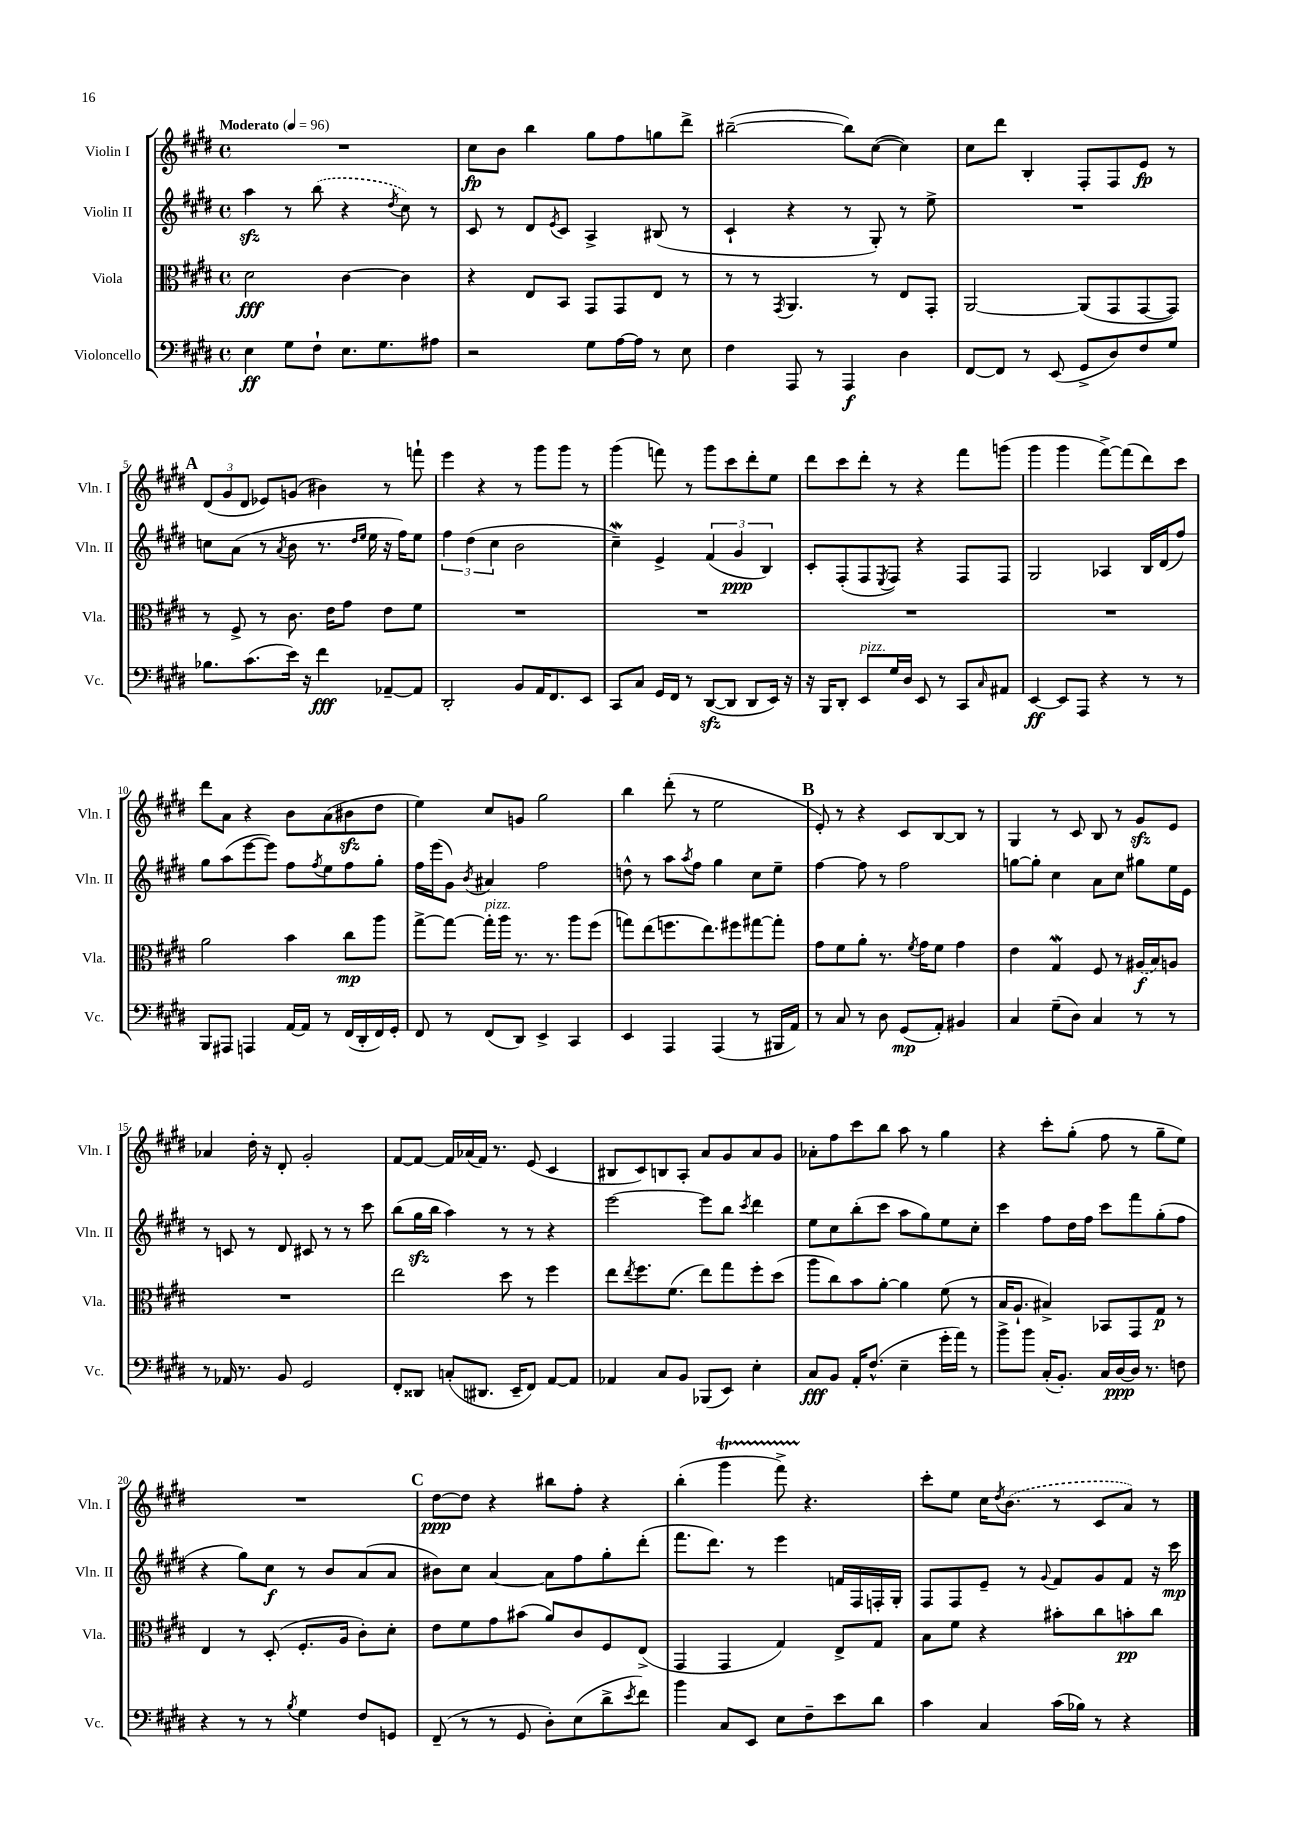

**kern	**dynam	**kern	**dynam	**kern	**dynam	**kern	**dynam
*part4	*part4	*part3	*part3	*part2	*part2	*part1	*part1
*staff4	*staff4	*staff3	*staff3	*staff2	*staff2	*staff1	*staff1
*I"Violoncello	*	*I"Viola	*	*I"Violin II	*	*I"Violin I	*
*I'Vc.	*	*I'Vla.	*	*I'Vln. II	*	*I'Vln. I	*
*clefF4	*	*clefC3	*	*clefG2	*	*clefG2	*
*k[f#c#g#d#]	*	*k[f#c#g#d#]	*	*k[f#c#g#d#]	*	*k[f#c#g#d#]	*
*M4/4	*	*M4/4	*	*M4/4	*	*M4/4	*
*met(c)	*	*met(c)	*	*met(c)	*	*met(c)	*
*MM96	*	*MM96	*	*MM96	*	*MM96	*
=1	=1	=1	=1	=1	=1	=1	=1
!	!	!	!	!	!	!LO:TX:a:B:t=Moderato	!
4E\	ff	2d#\	fff	4aazz\	.	1r	.
8G#\L	.	.	.	8r	.	.	.
8F#`\J	.	.	.	(8bb\	.	.	.
8.E\L	.	[4c#\	.	4r	.	.	.
8.G#\	.	.	.	.	.	.	.
.	.	.	.	8qdd#/	.	.	.
.	.	4c#\]	.	8cc#\)	.	.	.
8A#X\J	.	.	.	8r	.	.	.
=2	=2	=2	=2	=2	=2	=2	=2
2r	.	4r	.	8c#/	.	8cc#\L	fp
.	.	.	.	8r	.	8b\J	.
.	.	8E/L	.	8d#/L	.	4bb\	.
.	.	.	.	8qe/	.	.	.
.	.	8BB/J	.	8c#/J	.	.	.
8G#\L	.	8GG#/L	.	4A^/	.	8gg#\L	.
[16A\L	.	8GG#/	.	.	.	8ff#\	.
16A\JJ]	.	.	.	.	.	.	.
8r	.	8E/J	.	(8B#X/	.	8ggn\	.
8E\	.	8r	.	8r	.	8ddd#^\J	.
=3	=3	=3	=3	=3	=3	=3	=3
4F#\	.	8r	.	4c#`/	.	([2bb#X~\	.
.	.	8r	.	.	.	.	.
.	.	8qGG#/	.	.	.	.	.
8AAA/	.	4.AA/	.	4r	.	.	.
8r	.	.	.	.	.	.	.
4AAA/	f	.	.	8r	.	8bb#\L])	.
.	.	8r	.	8G#'/)	.	([8cc#\J	.
4D#\	.	8E/L	.	8r	.	4cc#\])	.
.	.	8GG#'/J	.	8ee^\	.	.	.
=4	=4	=4	=4	=4	=4	=4	=4
[8FF#/L	.	[2AA/	.	1r	.	8cc#\L	.
8FF#/J]	.	.	.	.	.	8ddd#\J	.
8r	.	.	.	.	.	4B'/	.
(8EE/	.	.	.	.	.	.	.
8GG#^/L	.	(8AA/L]	.	.	.	8F#'/L	.
8D#/)	.	8GG#/	.	.	.	8F#/	.
8F#/	.	[8GG#/	.	.	.	8e/J	fp
8G#/J	.	8GG#/J])	.	.	.	8r	.
!!LO:LB:g=z
!!LO:REH:place=s1:t=A
=5	=5	=5	=5	=5	=5	=5	=5
8.B-X\L	.	8r	.	8ccn\L	.	(12d#/L	.
.	.	.	.	.	.	12g#/	.
.	.	8F#^/	.	(8a\J	.	.	.
.	.	.	.	.	.	12d#/J	.
(8.c#\	.	.	.	.	.	.	.
.	.	8r	.	8r	.	8e-X/L)	.
.	.	.	.	8qa/	.	.	.
16e\Jk)	.	8.c#\	.	8b\	.	(8gn/J	.
16r	.	.	.	.	.	.	.
4f#\	fff	.	.	8.r	.	4b#X\)	.
.	.	16e\KL	.	.	.	.	.
.	.	8g#\J	.	.	.	.	.
.	.	.	.	16qqdd#/LL	.	.	.
.	.	.	.	16qqee/JJ	.	.	.
.	.	.	.	16ee\	.	.	.
[8AA-X~/L	.	8e\L	.	16r	.	8r	.
.	.	.	.	16ff#\KL)	.	.	.
8AA-/J]	.	8f#\J	.	8ee\J	.	8fffn`\	.
=6	=6	=6	=6	=6	=6	=6	=6
2DD#'/	.	1r	.	6ff#\	.	4eee\	.
.	.	.	.	(6dd#\	.	.	.
.	.	.	.	.	.	4r	.
.	.	.	.	6cc#\	.	.	.
8BB/L	.	.	.	2b\	.	8r	.
16AA/K	.	.	.	.	.	8ggg#\L	.
8.FF#/	.	.	.	.	.	.	.
.	.	.	.	.	.	8ggg#\J	.
8EE/J	.	.	.	.	.	8r	.
=7	=7	=7	=7	=7	=7	=7	=7
8CC#/L	.	1r	.	4cc#W~\)	.	(4ggg#\	.
8C#/J	.	.	.	.	.	.	.
16GG#/LL	.	.	.	4e^/	.	8fffn\)	.
16FF#/JJ	.	.	.	.	.	.	.
8r	.	.	.	.	.	8r	.
([8DD#zz/L	.	.	.	(6f#/	.	8ggg#\L	.
8DD#/J]	.	.	.	.	.	8ccc#\	.
.	.	.	.	6g#/	ppp	.	.
8DD#/L	.	.	.	.	.	8ddd#'\	.
.	.	.	.	6B/)	.	.	.
16EE/Jk)	.	.	.	.	.	8ee\J	.
16r	.	.	.	.	.	.	.
=8	=8	=8	=8	=8	=8	=8	=8
16r	.	1r	.	8c#'/L	.	8ddd#\L	.
16BBB/KL	.	.	.	.	.	.	.
8DD#'/J	.	.	.	(8F#'/	.	8ccc#\	.
!LO:TX:a:i:t=pizz.	!	!	!	!	!	!	!
8EE/L	.	.	.	8F#/	.	8ddd#'\J	.
.	.	.	.	8qE/	.	.	.
16G#/L	.	.	.	8F#/J)	.	8r	.
16D#/JJ	.	.	.	.	.	.	.
8EE/	.	.	.	4r	.	4r	.
8r	.	.	.	.	.	.	.
8CC#/L	.	.	.	8F#/L	.	8fff#\L	.
16qqC#/	.	.	.	.	.	.	.
8AA#X/J	.	.	.	8F#/J	.	(8gggn\J	.
=9	=9	=9	=9	=9	=9	=9	=9
[4EE/	ff	1r	.	2G#/	.	4ggg#\	.
8EE/L]	.	.	.	.	.	4ggg#\	.
8AAA/J	.	.	.	.	.	.	.
4r	.	.	.	4A-X/	.	[8fff#^\L)	.
.	.	.	.	.	.	(8fff#\]	.
8r	.	.	.	16B/LL	.	8ddd#\)	.
.	.	.	.	(16d#/J	.	.	.
8r	.	.	.	8ff#/J)	.	8ccc#\J	.
!!LO:LB:g=z
=10	=10	=10	=10	=10	=10	=10	=10
8BBB/L	.	2a\	.	8gg#\L	.	8ddd#\L	.
8AAA#X/J	.	.	.	(8aa\	.	8a\J	.
4AAAn/	.	.	.	[8eee\	.	4r	.
.	.	.	.	8eee\J])	.	.	.
[16AA/LL	.	4b\	.	8ff#\L	.	8b\L	.
16AA/JJ]	.	.	.	.	.	.	.
.	.	.	.	8qff#/	.	.	.
8r	.	.	.	8ee\	.	(8a\	.
(16FF#/LL	.	8cc#\L	mp	8ff#\	.	8b#Xzz\	.
16DD#'/	.	.	.	.	.	.	.
16FF#/)	.	8aa\J	.	8gg#'\J	.	8dd#\J	.
16GG#'/JJ	.	.	.	.	.	.	.
=11	=11	=11	=11	=11	=11	=11	=11
8FF#/	.	[8gg#^\L	.	16ff#\LL	.	4ee\)	.
.	.	.	.	(16eee\J	.	.	.
8r	.	8gg#\J_	.	8g#\J)	.	.	.
.	.	.	.	8qb/	.	.	.
!	!	!LO:TX:a:i:t=pizz.	!	!	!	!	!
(8FF#/L	.	16gg#'\LL]	.	4a#X/	.	8cc#/L	.
.	.	16aa\JJ	.	.	.	.	.
8DD#/J)	.	8.r	.	.	.	8gn/J	.
4EE^/	.	.	.	2ff#\	.	2gg#\	.
.	.	8.r	.	.	.	.	.
4CC#/	.	8aa\L	.	.	.	.	.
.	.	(8ff#\J	.	.	.	.	.
=12	=12	=12	=12	=12	=12	=12	=12
4EE/	.	8ggn\L)	.	8ddn^^\	.	4bb\	.
.	.	(8ee\	.	8r	.	.	.
4AAA/	.	8.ffn\	.	8aa\L	.	(8ddd#'\	.
.	.	.	.	8qaa/	.	.	.
.	.	.	.	8ff#\J	.	8r	.
.	.	8.ee\)	.	.	.	.	.
(4AAA/	.	.	.	4gg#\	.	2ee\	.
.	.	8ff#X\	.	.	.	.	.
8r	.	[8gg#X\	.	8cc#\L	.	.	.
16BBB#X/LL	.	8gg#'\J]	.	8ee~\J	.	.	.
16AA/JJ)	.	.	.	.	.	.	.
!!LO:REH:place=s1:t=B
=13	=13	=13	=13	=13	=13	=13	=13
8r	.	8g#\L	.	[4ff#\	.	8e'/)	.
8C#/	.	8f#\	.	.	.	8r	.
8r	.	8a'\J	.	8ff#\]	.	4r	.
8D#\	.	8.r	.	8r	.	.	.
(8GG#/L	mp	.	.	2ff#\	.	8c#/L	.
.	.	8qf#/	.	.	.	.	.
.	.	16g#\KL	.	.	.	.	.
8AA'/J)	.	8f#\J	.	.	.	[8B/	.
4BB#X/	.	4g#\	.	.	.	8B/J]	.
.	.	.	.	.	.	8r	.
=14	=14	=14	=14	=14	=14	=14	=14
4C#/	.	4e\	.	[8ggn\L	.	4G#/	.
.	.	.	.	8gg'\J]	.	.	.
(8G#~\L	.	4G#W/	.	4cc#\	.	8r	.
8D#\J)	.	.	.	.	.	8c#/	.
4C#/	.	8F#/	.	8a\L	.	8B/	.
.	.	8r	.	8cc#\J	.	8r	.
8r	.	(16A#X/LL	f	8gg#X\L	.	8g#zz/L	.
.	.	16B/J)	.	.	.	.	.
8r	.	8An/J	.	16ee\L	.	8e/J	.
.	.	.	.	16e\JJ	.	.	.
!!LO:LB:g=z
=15	=15	=15	=15	=15	=15	=15	=15
8r	.	1r	.	8r	.	4a-X/	.
16AA-X/	.	.	.	8cn/	.	.	.
8.r	.	.	.	.	.	.	.
.	.	.	.	8r	.	16dd#'\	.
.	.	.	.	.	.	16r	.
8BB/	.	.	.	8d#/	.	8d#'/	.
2GG#/	.	.	.	8c#X/	.	2g#'/	.
.	.	.	.	8r	.	.	.
.	.	.	.	8r	.	.	.
.	.	.	.	8ccc#\	.	.	.
=16	=16	=16	=16	=16	=16	=16	=16
8FF#'/L	.	2ee\	.	(8bb\L	.	[8f#/L	.
8DD##X/J	.	.	.	16gg#zz\L	.	8f#/J_	.
.	.	.	.	16bb\JJ	.	.	.
(8Cn'/L	.	.	.	4aa\)	.	16f#/LL]	.
.	.	.	.	.	.	(16a-X/	.
8.DD#X/J	.	.	.	.	.	16f#/JJ)	.
.	.	.	.	.	.	8.r	.
.	.	8dd#\	.	8r	.	.	.
16EE~/KL	.	.	.	.	.	.	.
8FF#/J)	.	8r	.	8r	.	(8e/	.
[8AA/L	.	4ff#\	.	4r	.	4c#/	.
8AA/J]	.	.	.	.	.	.	.
=17	=17	=17	=17	=17	=17	=17	=17
4AA-X/	.	8ee\L	.	[2eee\	.	8B#X/L	.
.	.	8qee/	.	.	.	.	.
.	.	8.ff#\	.	.	.	8c#/)	.
8C#/L	.	.	.	.	.	8Bn/	.
.	.	(8.f#\J	.	.	.	.	.
8BB/J	.	.	.	.	.	8A'/J	.
(8BBB-X/L	.	8ee\L)	.	8eee\L]	.	8a/L	.
8EE/J)	.	8gg#\	.	8bb\J	.	8g#/	.
.	.	.	.	8qccc#/	.	.	.
4E'\	.	8ff#'\	.	4ddd#\	.	8a/	.
.	.	(8dd#\J	.	.	.	8g#/J	.
=18	=18	=18	=18	=18	=18	=18	=18
8C#/L	fff	8aa\L	.	8ee\L	.	8a-X'\L	.
8BB/J	.	8cc#\)	.	8cc#\	.	8ff#\	.
16AA'/KL	.	8b\	.	(8bb'\	.	8ccc#\	.
(8.F#^^/J	.	.	.	.	.	.	.
.	.	[8a'\J	.	8ccc#\J	.	8bb\J	.
4E~\	.	4a\]	.	8aa\L	.	8aa\	.
.	.	.	.	8gg#\)	.	8r	.
16g#'\LL	.	(8f#\	.	8ee\	.	4gg#\	.
16a\JJ)	.	.	.	.	.	.	.
8r	.	8r	.	8cc#'\J	.	.	.
=19	=19	=19	=19	=19	=19	=19	=19
8b^\L	.	16B/KL	.	4ccc#\	.	4r	.
.	.	8.A`/J	.	.	.	.	.
8b\J	.	.	.	.	.	.	.
(16C#'/KL	.	4B#X^/)	.	8ff#\L	.	8ccc#'\L	.
8.BB'/J)	.	.	.	.	.	.	.
.	.	.	.	16dd#\L	.	(8gg#'\J	.
.	.	.	.	16ff#\JJ	.	.	.
16C#/LL	.	8BB-X/L	.	8ccc#\L	.	8ff#\	.
[16D#/	ppp	.	.	.	.	.	.
16D#/JJ]	.	8GG#/	.	8fff#\	.	8r	.
8.r	.	.	.	.	.	.	.
.	.	8G#/J	p	(8gg#'\	.	8gg#~\L	.
8Fn\	.	8r	.	8ff#\J	.	8ee\J)	.
!!LO:LB:g=z
=20	=20	=20	=20	=20	=20	=20	=20
4r	.	4E/	.	4r	.	1r	.
8r	.	8r	.	8gg#\L)	.	.	.
8r	.	(8D#'/	.	8cc#\J	f	.	.
8qB/	.	.	.	.	.	.	.
4G#\	.	8.F#'/L	.	8r	.	.	.
.	.	.	.	8b/L	.	.	.
.	.	16A/Jk	.	.	.	.	.
8F#/L	.	8c#'\L)	.	(8a/	.	.	.
8GGn/J	.	8d#'\J	.	8a/J	.	.	.
!!LO:REH:place=s1:t=C
=21	=21	=21	=21	=21	=21	=21	=21
(8FF#~/	.	8e\L	.	8b#X\L)	.	[8dd#\L	ppp
8r	.	8f#\	.	8cc#\J	.	8dd#\J]	.
8r	.	8g#\	.	[4a/	.	4r	.
8GG#/	.	(8b#X\J	.	.	.	.	.
8D#'\L)	.	8a/L)	.	8a\L]	.	8bb#X\L	.
(8E\	.	8c#/	.	8ff#\	.	8ff#'\J	.
8d#^\	.	8F#/	.	8gg#'\	.	4r	.
8qe/	.	.	.	.	.	.	.
8f#\J)	.	(8E^/J	.	(8ddd#'\J	.	.	.
=22	=22	=22	=22	=22	=22	=22	=22
4b\	.	4GG#/	.	8.fff#\L	.	(4bb'\	.
.	.	.	.	8.ddd#\J)	.	.	.
8C#/L	.	4GG#/	.	.	.	4ggg#t\	.
8EE/J	.	.	.	8r	.	.	.
8E\L	.	4G#/)	.	4eee\	.	8fff#TTT^\)	.
8F#~\	.	.	.	.	.	4.r	.
8e\	.	8E^/L	.	16fn/LL	.	.	.
.	.	.	.	16F#/	.	.	.
8d#\J	.	8G#/J	.	16Fn'/	.	.	.
.	.	.	.	16G#'/JJ	.	.	.
=23	=23	=23	=23	=23	=23	=23	=23
4c#\	.	8B\L	.	8F#/L	.	8ccc#'\L	.
.	.	8f#\J	.	8F#/	.	8ee\J	.
4C#/	.	4r	.	8e~/J	.	16cc#\KL	.
.	.	.	.	.	.	8qdd#/	.
.	.	.	.	.	.	(8.b\J	.
.	.	.	.	8r	.	.	.
.	.	.	.	8qqg#/	.	.	.
(16c#\LL	.	8b#X'\L	.	8f#/L	.	8r	.
16B-X\JJ)	.	.	.	.	.	.	.
8r	.	8cc#\	.	8g#/	.	8c#/L	.
4r	.	8bn'\	pp	8f#/J	.	8a/J)	.
.	.	8cc#\J	.	16r	.	8r	.
.	.	.	.	16ccc#\	mp	.	.
==	==	==	==	==	==	==	==
*-	*-	*-	*-	*-	*-	*-	*-
